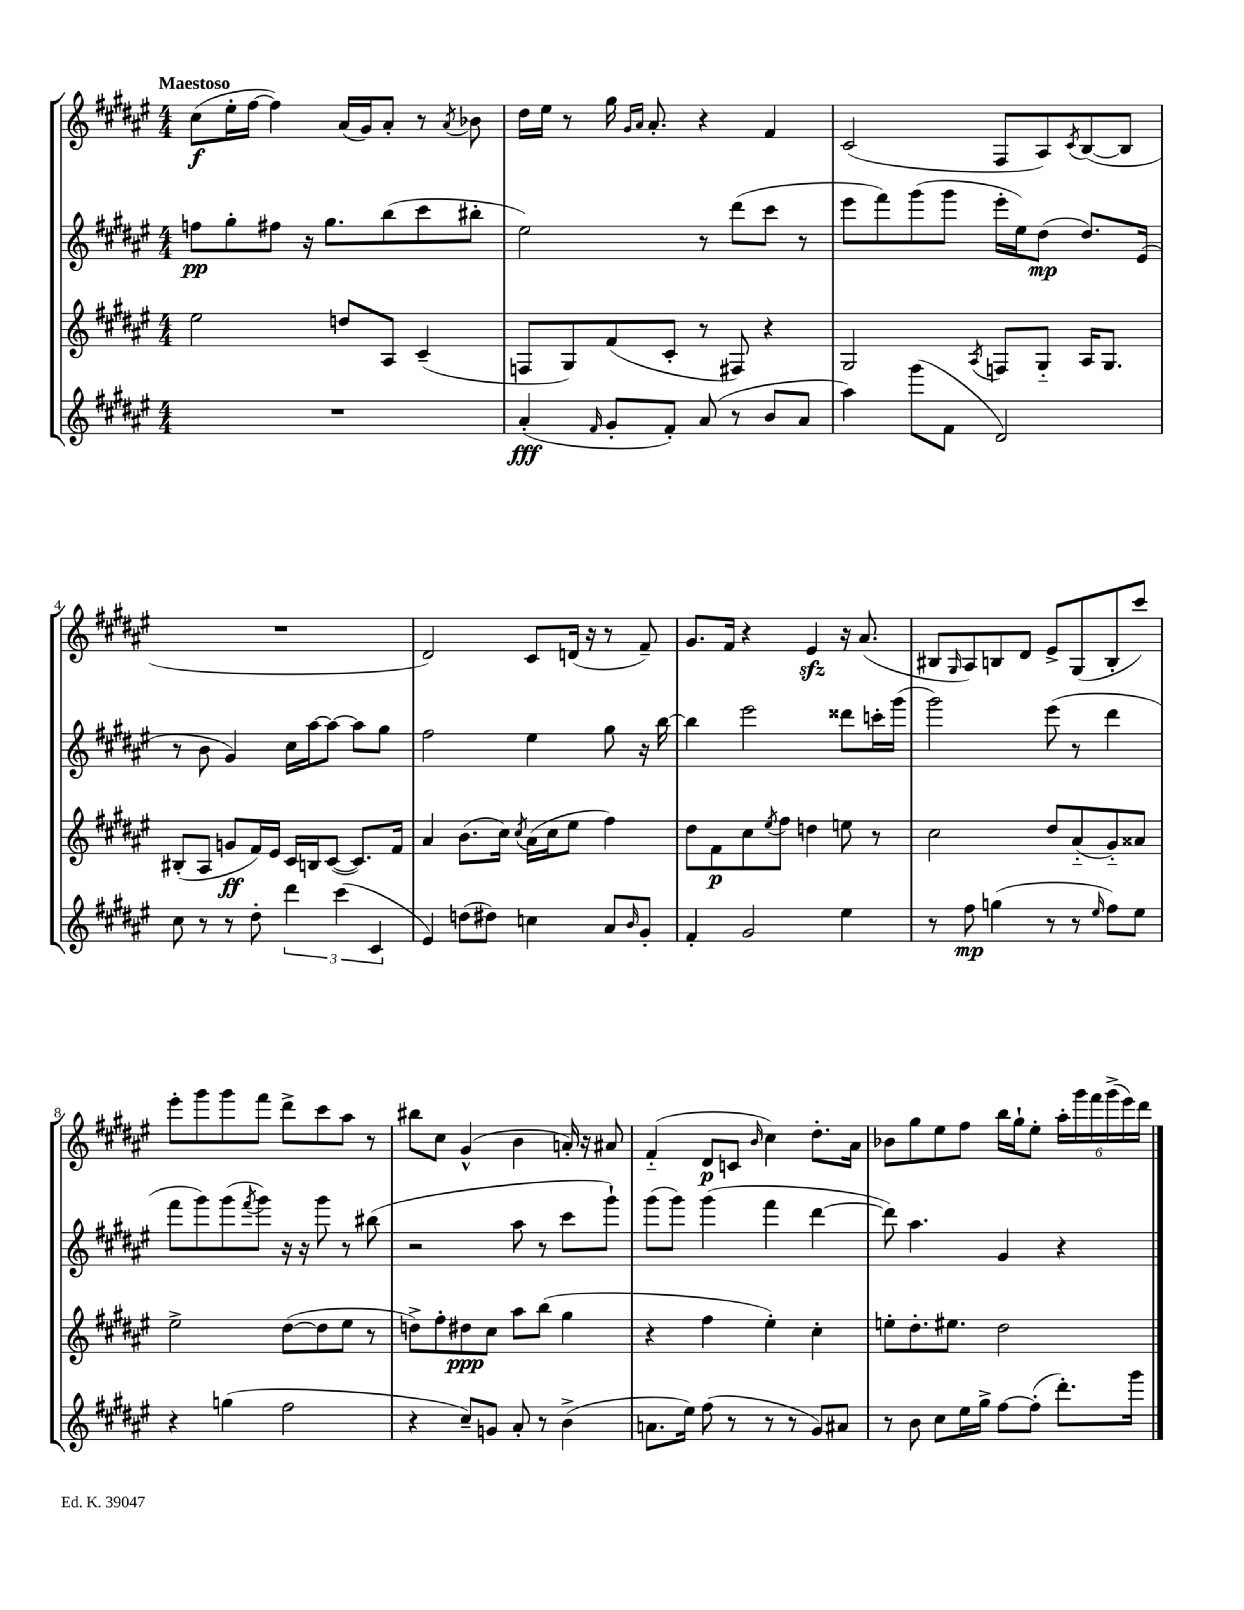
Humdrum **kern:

**kern	**dynam	**kern	**dynam	**kern	**dynam	**kern	**dynam
*part4	*part4	*part3	*part3	*part2	*part2	*part1	*part1
*staff4	*staff4	*staff3	*staff3	*staff2	*staff2	*staff1	*staff1
*clefG2	*	*clefG2	*	*clefG2	*	*clefG2	*
*k[f#c#g#d#a#e#]	*	*k[f#c#g#d#a#e#]	*	*k[f#c#g#d#a#e#]	*	*k[f#c#g#d#a#e#]	*
*M4/4	*	*M4/4	*	*M4/4	*	*M4/4	*
=1	=1	=1	=1	=1	=1	=1	=1
!	!	!	!	!	!	!LO:TX:a:B:t=Maestoso	!
1r	.	2ee#\	.	8ffn\L	pp	(8cc#\L	f
.	.	.	.	8gg#'\	.	16ee#'\L	.
.	.	.	.	.	.	[16ff#\JJ	.
.	.	.	.	8ff#X\J	.	4ff#\])	.
.	.	.	.	16r	.	.	.
.	.	.	.	8.gg#\L	.	.	.
.	.	8ddn/L	.	.	.	(16a#/LL	.
.	.	.	.	.	.	16g#/J)	.
.	.	8A#/J	.	(8bb\	.	8a#'/J	.
.	.	(4c#~/	.	8ccc#\	.	8r	.
.	.	.	.	.	.	8qa#/	.
.	.	.	.	8bb#X'\J	.	8b-X\	.
=2	=2	=2	=2	=2	=2	=2	=2
(4a#'/	fff	8Fn/L	.	2ee#\)	.	16dd#\LL	.
.	.	.	.	.	.	16ee#\JJ	.
.	.	8G#/)	.	.	.	8r	.
16qqf#/	.	.	.	.	.	.	.
8g#'/L	.	(8f#/	.	.	.	16gg#\	.
.	.	.	.	.	.	16qqg#/LL	.
.	.	.	.	.	.	16qqa#/JJ	.
.	.	.	.	.	.	8.a#'/	.
8f#'/J)	.	8c#'/J	.	.	.	.	.
(8a#/	.	8r	.	8r	.	4r	.
8r	.	8F#X/)	.	(8ddd#\L	.	.	.
8b/L	.	4r	.	8ccc#\J	.	4f#/	.
8a#/J	.	.	.	8r	.	.	.
=3	=3	=3	=3	=3	=3	=3	=3
4aa#\)	.	2G#/	.	8eee#\L	.	(2c#/	.
.	.	.	.	8fff#\)	.	.	.
(8ggg#\L	.	.	.	(8ggg#\	.	.	.
8f#\J	.	.	.	8ggg#\J	.	.	.
.	.	8qA#/	.	.	.	.	.
2d#/)	.	8Fn/L	.	16eee#'\LL	.	8F#/L	.
.	.	.	.	16ee#\J)	.	.	.
.	.	8G#/J	.	(8dd#\J	mp	8A#/)	.
.	.	.	.	.	.	8qc#/	.
.	.	16A#/KL	.	8.dd#/L)	.	([8B/	.
.	.	8.G#/J	.	.	.	.	.
.	.	.	.	.	.	8B/J]	.
.	.	.	.	(16e#/Jk	.	.	.
!!LO:LB:g=z
=4	=4	=4	=4	=4	=4	=4	=4
8cc#\	.	(8B#X'/L	.	8r	.	1r	.
8r	.	8A#/J	.	8b\	.	.	.
8r	.	8gn/L	ff	4g#/)	.	.	.
8dd#'\	.	16f#/L)	.	.	.	.	.
.	.	16e#/JJ	.	.	.	.	.
6ddd#\	.	16c#/LL	.	16cc#\LL	.	.	.
.	.	16Bn/J	.	[16aa#\J	.	.	.
.	.	([8c#/J	.	8aa#\J_	.	.	.
(6ccc#\	.	.	.	.	.	.	.
.	.	8.c#/L])	.	8aa#\L]	.	.	.
6c#/	.	.	.	.	.	.	.
.	.	.	.	8gg#\J	.	.	.
.	.	16f#/Jk	.	.	.	.	.
=5	=5	=5	=5	=5	=5	=5	=5
4e#/)	.	4a#/	.	2ff#\	.	2d#/)	.
(8ddn\L	.	(8.b\L	.	.	.	.	.
8dd#X\J)	.	.	.	.	.	.	.
.	.	16cc#\Jk)	.	.	.	.	.
.	.	8qcc#/	.	.	.	.	.
4ccn\	.	(16a#\LL	.	4ee#\	.	8c#/L	.
.	.	16cc#\J	.	.	.	.	.
.	.	8ee#\J	.	.	.	(16dn/Jk	.
.	.	.	.	.	.	16r	.
8a#/L	.	4ff#\)	.	8gg#\	.	8r	.
16qqb/	.	.	.	.	.	.	.
8g#'/J	.	.	.	16r	.	8f#~/)	.
.	.	.	.	[16bb\	.	.	.
=6	=6	=6	=6	=6	=6	=6	=6
4f#'/	.	8dd#\L	.	4bb\]	.	8.g#/L	.
.	.	8f#\	p	.	.	.	.
.	.	.	.	.	.	16f#/Jk	.
2g#/	.	8cc#\	.	2eee#\	.	4r	.
.	.	8qee#/	.	.	.	.	.
.	.	8ff#\J	.	.	.	.	.
.	.	4ddn\	.	.	.	4e#zz/	.
4ee#\	.	8een\	.	8ddd##X\L	.	16r	.
.	.	.	.	.	.	(8.a#/	.
.	.	8r	.	16cccn'\L	.	.	.
.	.	.	.	(16ggg#\JJ	.	.	.
=7	=7	=7	=7	=7	=7	=7	=7
8r	.	2cc#\	.	2ggg#\)	.	8B#X/L	.
.	.	.	.	.	.	16qqG#/	.
8ff#\	mp	.	.	.	.	8A#/)	.
(4ggn\	.	.	.	.	.	8Bn/	.
.	.	.	.	.	.	8d#/J	.
8r	.	8dd#/L	.	(8eee#\	.	8e#^/L	.
8r	.	(8a#/	.	8r	.	(8G#/	.
16qqee#/	.	.	.	.	.	.	.
8ff#\L)	.	8g#/)	.	4ddd#\	.	8B'/	.
8ee#\J	.	8a##X/J	.	.	.	8ccc#/J)	.
!!LO:LB:g=z
=8	=8	=8	=8	=8	=8	=8	=8
4r	.	2ee#^\	.	8fff#\L	.	8eee#'\L	.
.	.	.	.	8ggg#\)	.	8ggg#\	.
(4ggn\	.	.	.	(8ggg#\	.	8ggg#\	.
.	.	.	.	8qfff#/	.	.	.
.	.	.	.	8ggg#\J)	.	8fff#\J	.
2ff#\	.	([8dd#\L	.	16r	.	8ddd#^\L	.
.	.	.	.	16r	.	.	.
.	.	8dd#\]	.	8ggg#\	.	8ccc#\	.
.	.	8ee#\J	.	8r	.	8aa#\J	.
.	.	8r	.	(8bb#X\	.	8r	.
=9	=9	=9	=9	=9	=9	=9	=9
4r	.	8ddn^\L)	.	2r	.	8bb#X\L	.
.	.	8ff#'\	.	.	.	8cc#\J	.
8cc#~/L)	.	8dd#X\	ppp	.	.	(4g#^^/	.
8gn/J	.	8cc#\J	.	.	.	.	.
8a#'/	.	8aa#\L	.	8aa#\	.	4b\	.
8r	.	(8bb\J	.	8r	.	.	.
(4b^\	.	4gg#\	.	8ccc#\L	.	16an'/)	.
.	.	.	.	.	.	16r	.
.	.	.	.	8ggg#`\J)	.	8a#X/	.
=10	=10	=10	=10	=10	=10	=10	=10
8.an\L	.	4r	.	(8ggg#\L	.	(4f#/	.
.	.	.	.	8ggg#\J)	.	.	.
16ee#\Jk)	.	.	.	.	.	.	.
(8ff#\	.	4ff#\	.	(4ggg#\	.	8d#/L	p
8r	.	.	.	.	.	8cn/J	.
.	.	.	.	.	.	16qqb/	.
8r	.	4ee#'\)	.	4fff#\	.	4cc#\)	.
8r	.	.	.	.	.	.	.
8g#/L)	.	4cc#'\	.	[4ddd#\	.	8.dd#'\L	.
8a#X/J	.	.	.	.	.	.	.
.	.	.	.	.	.	16a#\Jk	.
=11	=11	=11	=11	=11	=11	=11	=11
8r	.	8een'\L	.	8ddd#\])	.	8b-X\L	.
8b\	.	8.dd#'\	.	4.aa#\	.	8gg#\	.
8cc#\L	.	.	.	.	.	8ee#\	.
.	.	8.ee#X\J	.	.	.	.	.
16ee#\L	.	.	.	.	.	8ff#\J	.
16gg#^\JJ	.	.	.	.	.	.	.
[8ff#\L	.	2dd#\	.	4g#/	.	16bb\LL	.
.	.	.	.	.	.	16gg#`\J	.
(8ff#'\J]	.	.	.	.	.	8ee#'\J	.
8.ddd#'\L)	.	.	.	4r	.	24aa#'\LL	.
.	.	.	.	.	.	24ggg#\	.
.	.	.	.	.	.	24fff#\	.
.	.	.	.	.	.	(24ggg#^\	.
.	.	.	.	.	.	24eee#\)	.
16ggg#\Jk	.	.	.	.	.	.	.
.	.	.	.	.	.	24ddd#\JJ	.
==	==	==	==	==	==	==	==
*-	*-	*-	*-	*-	*-	*-	*-
